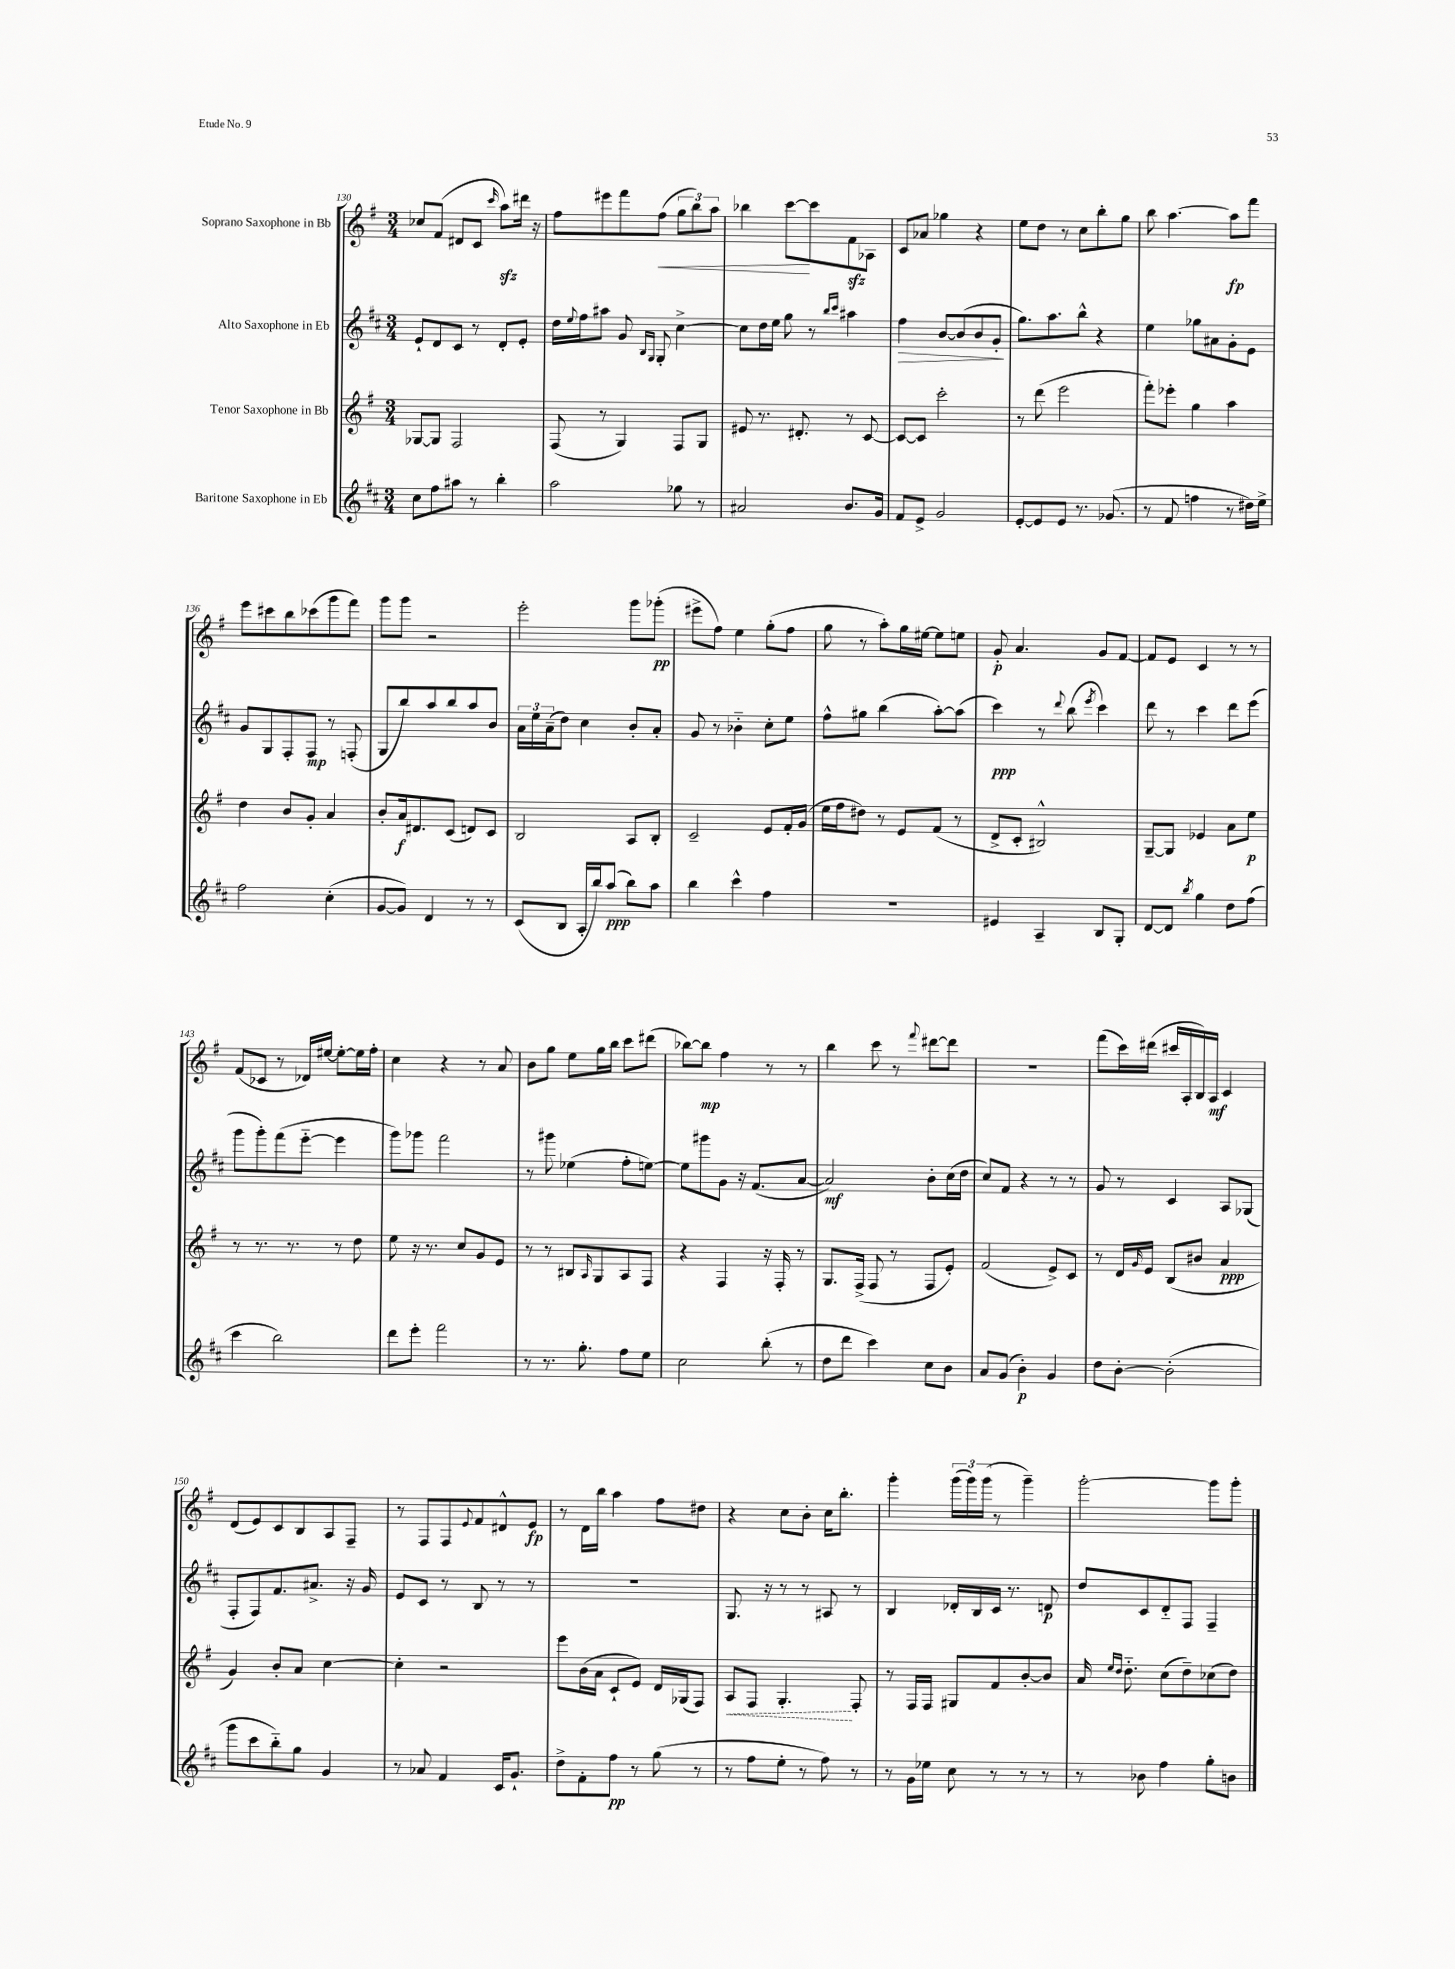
<<
\new StaffGroup <<
\new Staff = "s0" \with { instrumentName = "Soprano Saxophone in Bb" } {
    \clef treble \key g \major \numericTimeSignature \time 3/4
    ces''8 fis'8( dis'8 c'8 \grace { c'''16 } a''8\sfz) dis'''16 r16 |
    fis''8 eis'''8 fis'''8 fis''8\<( \tuplet 3/2 { g''8 b''8) a''8 } |
    bes''4 c'''8~\! c'''8 fis'8\sfz aes8 |
    c'8 aes'8 ges''4 r4 |
    e''8 d''8 r8 c''8 b''8-. g''8 |
    b''8 a''4.~ a''8\fp fis'''8 |
    e'''8 cis'''8 b''8 ces'''8( g'''8 fis'''8) |
    g'''8 g'''8 r2 |
    e'''2-. g'''8 ges'''8-.\pp( |
    eis'''8-> fis''8) e''4 g''8-.( fis''8 |
    g''8 r8 a''8-.) g''16 eis''16~ eis''8 e''8 |
    g'8-.\p a'4. g'8 fis'8~ |
    fis'8 e'8 c'4 r8 r8 |
    fis'8( ces'8 r8 des'16) eis''16~ eis''8~-. eis''16 fis''16-. |
    c''4 r4 r8 a'8 |
    b'8 g''8 e''8 g''16 b''16 c'''8 dis'''8( |
    bes''8~) bes''8\mp fis''4 r8 r8 |
    b''4 c'''8 r8 \appoggiatura { fis'''8 } dis'''8~ dis'''8 |
    R2. |
    fis'''8( c'''16) dis'''16( cis'''16 a16-. b16) a16\mf c'4 |
    d'8( e'8) c'8 b8 a8 fis8-- |
    r8 fis8 fis8 \appoggiatura { e'8 } fis'8 dis'8-^ e'8\fp |
    r8 d'16 b''16 a''4 fis''8 dis''8 |
    r4 c''8 b'8-. c''16 b''8.-. |
    g'''4-. \tuplet 3/2 { g'''16( g'''16) g'''16( } r8 g'''4--) |
    g'''2~-. g'''8 g'''8-. \bar "|." |
}
\new Staff = "s1" \with { instrumentName = "Alto Saxophone in Eb" } {
    \clef treble \key d \major \numericTimeSignature \time 3/4
    e'8-! d'8 cis'8 r8 d'8-. e'8-. |
    d''16 \appoggiatura { e''8 } fis''16 ais''8 g'8 \grace { b16 g16 } g8-. cis''4~-> |
    cis''8 d''16 e''16 g''8 r8 \grace { b''16 cis'''16 } ais''4 |
    fis''4\> b'8~ b'8( b'8 g'8-.\! |
    g''8.) a''8. b''8-^ r4 |
    e''4 ges''8 ais'8 g'8-. e'8 |
    g'8 g8 fis8-. fis8\mp r8 f8-.( |
    g8 b''8) a''8 b''8 a''8 b'8 |
    \tuplet 3/2 { a'16 e''16 a'16--( } d''8) cis''4 b'8-. a'8-. |
    g'8 r8 bes'4-_ cis''8-. e''8 |
    fis''8-^ gis''8 b''4( a''8~-.) a''8( |
    cis'''4\ppp) r8 \appoggiatura { d'''8 } b''8( \acciaccatura { e'''8 } cis'''4) |
    d'''8 r8 cis'''4 d'''8 e'''8( |
    g'''8 g'''8-.) fis'''8( e'''8~-_ e'''4 |
    g'''8) ges'''8 fis'''2 |
    r8 gis'''8 ees''4( fis''8-. e''8~) |
    e''8 gis'''8 g'8 r16 fis'8.( a'8~ |
    a'2\mf) b'8-. cis''16( d''16 |
    cis''8) fis'8 r4 r8 r8 |
    g'8 r8 cis'4 a8 ges8( |
    fis8-. fis8) fis'8. ais'8.-> r16 g'16 |
    e'8 cis'8 r8 b8 r8 r8 |
    R2. |
    g8. r16 r8 r8 ais8 r8 |
    b4 des'16-. b16 cis'16 r8. d'8\p |
    d''8 cis'8 d'8-_ fis8 fis4-- \bar "|." |
}
\new Staff = "s2" \with { instrumentName = "Tenor Saxophone in Bb" } {
    \clef treble \key g \major \numericTimeSignature \time 3/4
    ges8~ ges8 fis2 |
    fis8( r8 g4) fis8 g8 |
    eis'8 r8. dis'8.-. r8 c'8~ |
    c'8~ c'8 c'''2-. |
    r8 d'''8( e'''2 |
    fis'''8-.) ees'''8-. g''4 a''4 |
    d''4 b'8 g'8-. a'4 |
    b'8-. a'16\f dis'8. c'8( d'8) c'8 |
    b2 a8 b8-. |
    c'2-- e'8 fis'16-. g'16( |
    e''16 fis''16 dis''8) r8 e'8 fis'8( r8 |
    d'8-> c'8-. bis2-^) |
    g8~-- g8 ees'4 a'8 e''8\p |
    r8 r8. r8. r8 d''8 |
    e''8 r16 r8. c''8 g'8 e'8 |
    r8 r8 bis8 \grace { a16 } g8 a8 fis8 |
    r4 fis4 r16 fis16-. r8 |
    g8. fis16->( fis8 r8 fis8 e'8-.) |
    fis'2( e'8->) c'8 |
    r8 d'16 \grace { g'16 } e'16 b8( bis'8 a'4\ppp |
    g'4) b'8-. a'8 c''4~ |
    c''4-. r2 |
    e'''8 b'16( a'16 c'8-! e'8) d'16 ges16( fis8) |
    \once \override Hairpin.style = #'dashed-line a8\< fis8 g4.-.\! fis8-. |
    r8 fis16 fis16 gis8 fis'8 b'8~-. b'8 |
    a'16 \grace { e''16 d''16 } d''8.-_ c''8( d''8--) ces''8( d''8) \bar "|." |
}
\new Staff = "s3" \with { instrumentName = "Baritone Saxophone in Eb" } {
    \clef treble \key d \major \numericTimeSignature \time 3/4
    cis''8 fis''8 ais''8 r8 b''4-. |
    a''2 ges''8 r8 |
    ais'2 b'8. g'16 |
    fis'8 e'8-> g'2 |
    e'8~-. e'8 e'8 r8. ges'8.( |
    r8 fis'8 f''4 r8 dis''16) e''16-> |
    fis''2 cis''4-.( |
    g'8~ g'8) d'4 r8 r8 |
    cis'8( b8 a16-. b''16) a''8\ppp( b''8) a''8 |
    b''4 cis'''4-^ fis''4 |
    R2. |
    eis'4 a4-- b8 g8-. |
    d'8~ d'8 \acciaccatura { b''8 } g''4 d''8 fis''8( |
    cis'''4 b''2) |
    d'''8 e'''8-. fis'''2 |
    r8 r8. g''8.-. fis''8 e''8 |
    cis''2 b''8-.( r8 |
    d''8 d'''8 cis'''4) cis''8 b'8 |
    a'8 g'8( b'4-.\p) g'4 |
    d''8 b'8~-. b'2-.( |
    g'''8 cis'''8 b''8-_) g''8 g'4 |
    r8 aes'8 fis'4 cis'16 g'8.-! |
    d''8-> fis'8-. fis''8\pp r8 g''8( r8 |
    r8 fis''8 e''8-. r8 fis''8) r8 |
    r8 g'16 ees''16 cis''8 r8 r8 r8 |
    r8 bes'8 fis''4 g''8-. b'8 \bar "|." |
}
>>
>>
\layout { \context { \Score currentBarNumber = #130 } }
